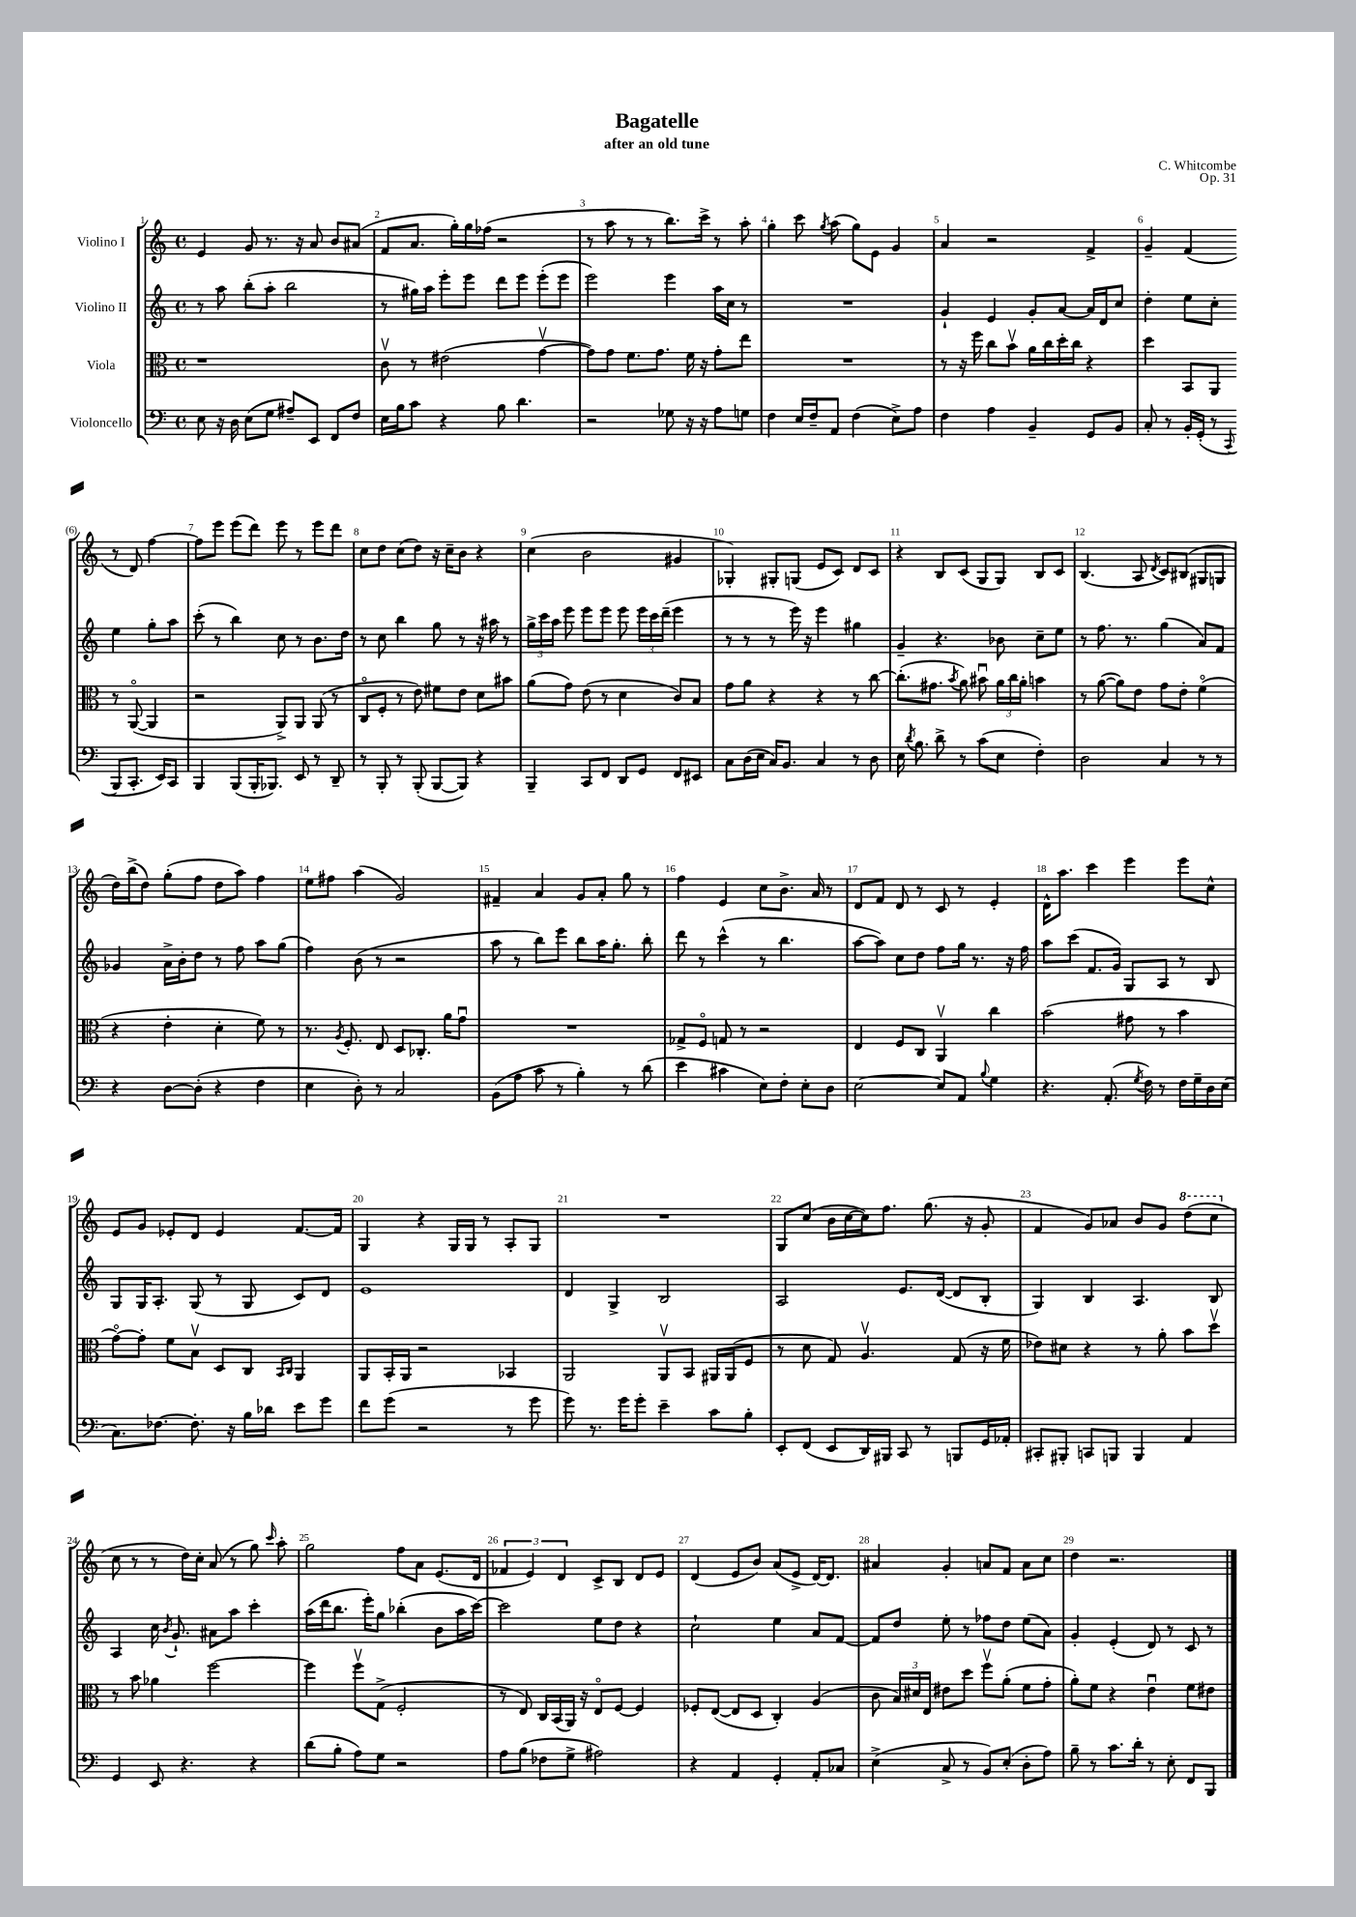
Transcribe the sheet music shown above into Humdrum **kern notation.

**kern	**kern	**kern	**kern
*staff4	*staff3	*staff2	*staff1
*clefF4	*clefC3	*clefG2	*clefG2
*k[]	*k[]	*k[]	*k[]
*M4/4	*M4/4	*M4/4	*M4/4
*met(c)	*met(c)	*met(c)	*met(c)
8E	1r	8r	4e
16r	.	8aa	.
16D	.	.	.
(8E	.	(8bb'	8g
8G	.	8aa'	8.r
8A#~)	.	2bb	.
.	.	.	16r
8EE	.	.	8a
8FF	.	.	8b
8F	.	.	(8a#
=	=	=	=
16E	8cv	8r	8f
16B	.	.	.
8c	8r	16gg#)	8.a
.	.	16aa	.
4r	(2e#	8eee'	.
.	.	.	16gg')
.	.	8eee	16gg
.	.	.	(16ff-
8B	.	8ddd	2r
4.d	.	8eee	.
.	[4gv	(8eee'	.
.	.	8eee	.
=	=	=	=
2r	8g])	2eee)	8r
.	8g	.	8aa
.	8.f	.	8r
.	.	.	8r
.	8.g	.	.
8G-	.	4eee	8.bb)
16r	16f	.	.
16r	16r	.	16ccc^
8A	8g'	16aa	8r
.	.	16cc	.
8G	8ee	8r	8aa'
=	=	=	=
4F	1r	1r	4gg'
16E	.	.	8ccc
16F~	.	.	.
.	.	.	8qgg
8AA	.	.	(8aa
(4F	.	.	8gg)
.	.	.	8e
8E^)	.	.	4g
8A	.	.	.
=	=	=	=
4F	8r	4g`	4a
.	16r	.	.
.	16ff	.	.
4A	8cc	4e	2r
.	8bv	.	.
4BB~	16a	8g'	.
.	16cc	.	.
.	16dd'	[8a	.
.	16cc	.	.
8GG	4r	16a]	4f^
.	.	16d	.
8BB	.	8cc	.
=	=	=	=
8C'	4dd	4dd'	4g~
8r	.	.	.
16BB'	8BB	8ee	(4f
(16GG'	.	.	.
8r	8AA	8cc'	.
8qqCC	.	.	.
8BBB	8r	4ee	8r
8.CC'	([8AAo	.	8d)
.	4AA]	8gg'	[4ff
16EE)	.	.	.
8CC	.	8aa	.
=	=	=	=
4BBB	2r	(8ccc'	8ff]
.	.	8r	8eee
(8BBB	.	4bb)	(8eee
16BBB'	.	.	8ddd)
8.BBB-)	.	.	.
.	8AA^)	8cc	8eee
8EE	8AA	8r	8r
8r	(8AA	8.b	8eee
8DD~	8r	.	8ddd
.	.	16dd	.
=	=	=	=
8r	8Co	8r	8cc
8BBB'	8F'	8cc	8dd
8r	8r	4bb	(8cc
(8BBB'	8e)	.	8dd)
[8BBB	8f#	8gg	16r
.	.	.	16cc~
8BBB])	8e	8r	8b
4r	8d	16r	4r
.	.	16aa#	.
.	8b#	8r	.
=	=	=	=
4BBB~	(8a	24gg^	(4cc
.	.	24ccc	.
.	.	24aa	.
.	8g)	8eee	.
8CC	(8e	8eee	2b
8FF	8r	8eee	.
8DD	4d	8eee	.
8GG	.	24eee	.
.	.	24ccc	.
.	.	(24ddd~	.
8FF	8c)	4eee	4g#
8EE#	8B	.	.
=	=	=	=
8C	8g	8r	4G-')
(16D	8a	8r	.
16E	.	.	.
16C)	4r	8r	8G#'
8.BB	.	.	.
.	.	16eee)	(8G
.	.	16r	.
4C	4r	4eee	8e
.	.	.	8c)
8r	8r	4gg#	8d
8D	[8cc	.	8c
=	=	=	=
16E	(8.cc']	4g~	4r
8qd	.	.	.
8.B	.	.	.
.	8.g#	.	.
8d^	.	4.r	8B
.	8qb	.	.
8r	8a)	.	(8c
(8c	8b#u	.	8G
8E	24a	8b-	8G)
.	24cc	.	.
.	24a'	.	.
4F')	4b	8cc~	8B
.	.	8ee	8c
=	=	=	=
2D	8r	8r	(4.B
.	([8a	8.ff	.
.	8a])	.	.
.	.	8.r	.
.	8e	.	8A
.	.	.	8qd
4C	8g	(4gg	8c)
.	8e'	.	(8B#
8r	(4fo	8a)	8G#
8r	.	8f	8G
=	=	=	=
4r	4r	4g-	16dd)
.	.	.	(16bb^
.	.	.	8dd)
[8D	4e'	16a^	(8gg'
.	.	16b'	.
(8D']	.	8dd	8ff
4r	4d'	8r	8dd
.	.	8ff	8aa)
4F	8f)	8aa	4ff
.	8r	(8gg	.
=	=	=	=
4E	8.r	4ff)	8ee
.	.	.	8ff#
.	8qA	.	.
.	8.F'	.	.
8D')	.	(8b	(4aa
8r	8E	8r	.
2C	8D	2r	2g)
.	8.C-'	.	.
.	16a	.	.
.	8gu	.	.
=	=	=	=
(8BB	1r	8aa	4f#~
8A	.	8r	.
8c	.	8bb)	4a
8r	.	8eee	.
4B')	.	8bb	8g
.	.	16aa	8a'
.	.	8.gg'	.
8r	.	.	8gg
(8d	.	8bb'	8r
=	=	=	=
4e	8G-^	8ddd	4ff
.	8Fo	8r	.
4c#	8G	(4ccc^^	4e
.	8r	.	.
8E)	2r	8r	8cc
8F'	.	4.bb	8.b^
8E'	.	.	.
.	.	.	16a
8D	.	.	8r
=	=	=	=
[2E	4E	[8aa	8d
.	.	8aa])	8f
.	8F	8cc	8d
.	8C	8dd	8r
8E]	4AAv	8ff	8c
8AA	.	16gg	8r
.	.	8.r	.
8qqB	.	.	.
4G	4cc	.	4e'
.	.	16r	.
.	.	16ff	.
=	=	=	=
4.r	(2b	8aa	16d^^
.	.	.	8.aa
.	.	(8ccc	.
.	.	8.f	4ccc
(8.AA'	.	.	.
.	.	16g)	.
.	8g#	8G	4eee
8qG	.	.	.
16F)	.	.	.
8r	8r	8A	.
16F	4b	8r	8eee
16G~	.	.	.
16D	.	8B	8cc^^
(16E	.	.	.
=	=	=	=
8.C)	[8go)	8G	8e
.	8g']	16G	8g
[8.F-	.	8.A'	.
.	8f	.	8e-'
8.F-']	8Bv	(8G	8d
.	8D	8r	4e-
16r	.	.	.
16B	8C	8G	.
16d-	.	.	.
.	16qqBB	.	.
.	16qqC	.	.
8e	4AA	8c)	[8.f
8g	.	8d	.
.	.	.	16f]
=	=	=	=
8f	8AA	1e	4G
(8g	16BB'	.	.
.	16AA	.	.
2r	2r	.	4r
.	.	.	16G
.	.	.	16G
.	.	.	8r
8r	4BB-	.	8A'
8g	.	.	8G
=	=	=	=
8g)	2AA	4d	1r
8.r	.	.	.
.	.	4G^	.
16g	.	.	.
8g'	.	.	.
4e~	8AAv	2B	.
.	8BB	.	.
8c	16AA#	.	.
.	(16AA#	.	.
8B'	8F	.	.
=	=	=	=
8EE'	8r	2A	8G
(8FF	8d	.	(8cc
8EE	8G)	.	16b
.	.	.	[16cc
16DD)	4.Av	.	16cc])
16BBB#	.	.	8.ff
8CC	.	8.e	.
8r	.	.	(8.gg
.	.	([16d	.
8BBB	(8G	8d]	.
.	.	.	16r
16GG	16r	8B'	8g'
16AA-'	16f	.	.
=	=	=	=
8CC#'	8e-)	4G)	4f
8BBB#'	8d#	.	.
8CC	4r	4B	8g)
8BBB	.	.	8a-
4BBB	8r	4.A	8b
.	8a'	.	8g
4AA	8b	.	(8ddd
.	8ddv	8B	8ccc
=	=	=	=
4GG	8r	4A	8cc
.	8b	.	8r
8EE	4a-	16cc	8r
.	.	8qb	.
.	.	8.g`	.
4.r	.	.	16dd)
.	.	.	16cc'
.	[2ff	8a#	(8a
.	.	8aa	8r
4r	.	4ccc'	8gg)
.	.	.	16qqccc
.	.	.	8aa'
=	=	=	=
(8d	4ff]	(16aa	2gg
.	.	16ddd	.
8B'	.	8.bb	.
8A)	8ffv	.	.
.	.	16eee')	.
8G	(8G^	8gg	.
2r	2F'	(4bb-'	8ff
.	.	.	8a
.	.	8b	(8.e
.	.	16aa	.
.	.	[16ccc)	16d
=	=	=	=
8A	8r	2ccc]	6f-
(8B	8E)	.	.
.	.	.	6e)
8F-	16C	.	.
.	(16BB	.	.
.	.	.	6d
8G^	16AA)	.	.
.	16r	.	.
2A#)	8Eo	8ee	8c^
.	[8F	8dd	8B
.	4F]	4r	8d
.	.	.	8e
=	=	=	=
4r	8F-'	2cc`	(4d
.	([8E	.	.
4AA	8E]	.	8e
.	8D	.	8b)
4GG'	4C')	4ee	(8a
.	.	.	8e^
8AA'	(4A	8a	[16d)
.	.	.	8.d]
8C-	.	[8f	.
=	=	=	=
(4E^	8c	8f]	4a#
.	24B)	8dd	.
.	24d#	.	.
.	24E	.	.
8C^	8e#	8ee'	4g'
8r	8dd	8r	.
8BB)	8ffv	8ff-	8a
(8E'	(8a'	8dd	8f
8D'	8f	(8ee	8a
8A)	8g'	8a)	8cc
=	=	=	=
8B~	8a')	4g'	4dd
8r	8f	.	.
8.c	4r	(4e'	2.r
16d'	.	.	.
8r	4eu	8d)	.
8E'	.	8r	.
8FF	8f	8c	.
8BBB	8e#	8r	.
==	==	==	==
*-	*-	*-	*-
